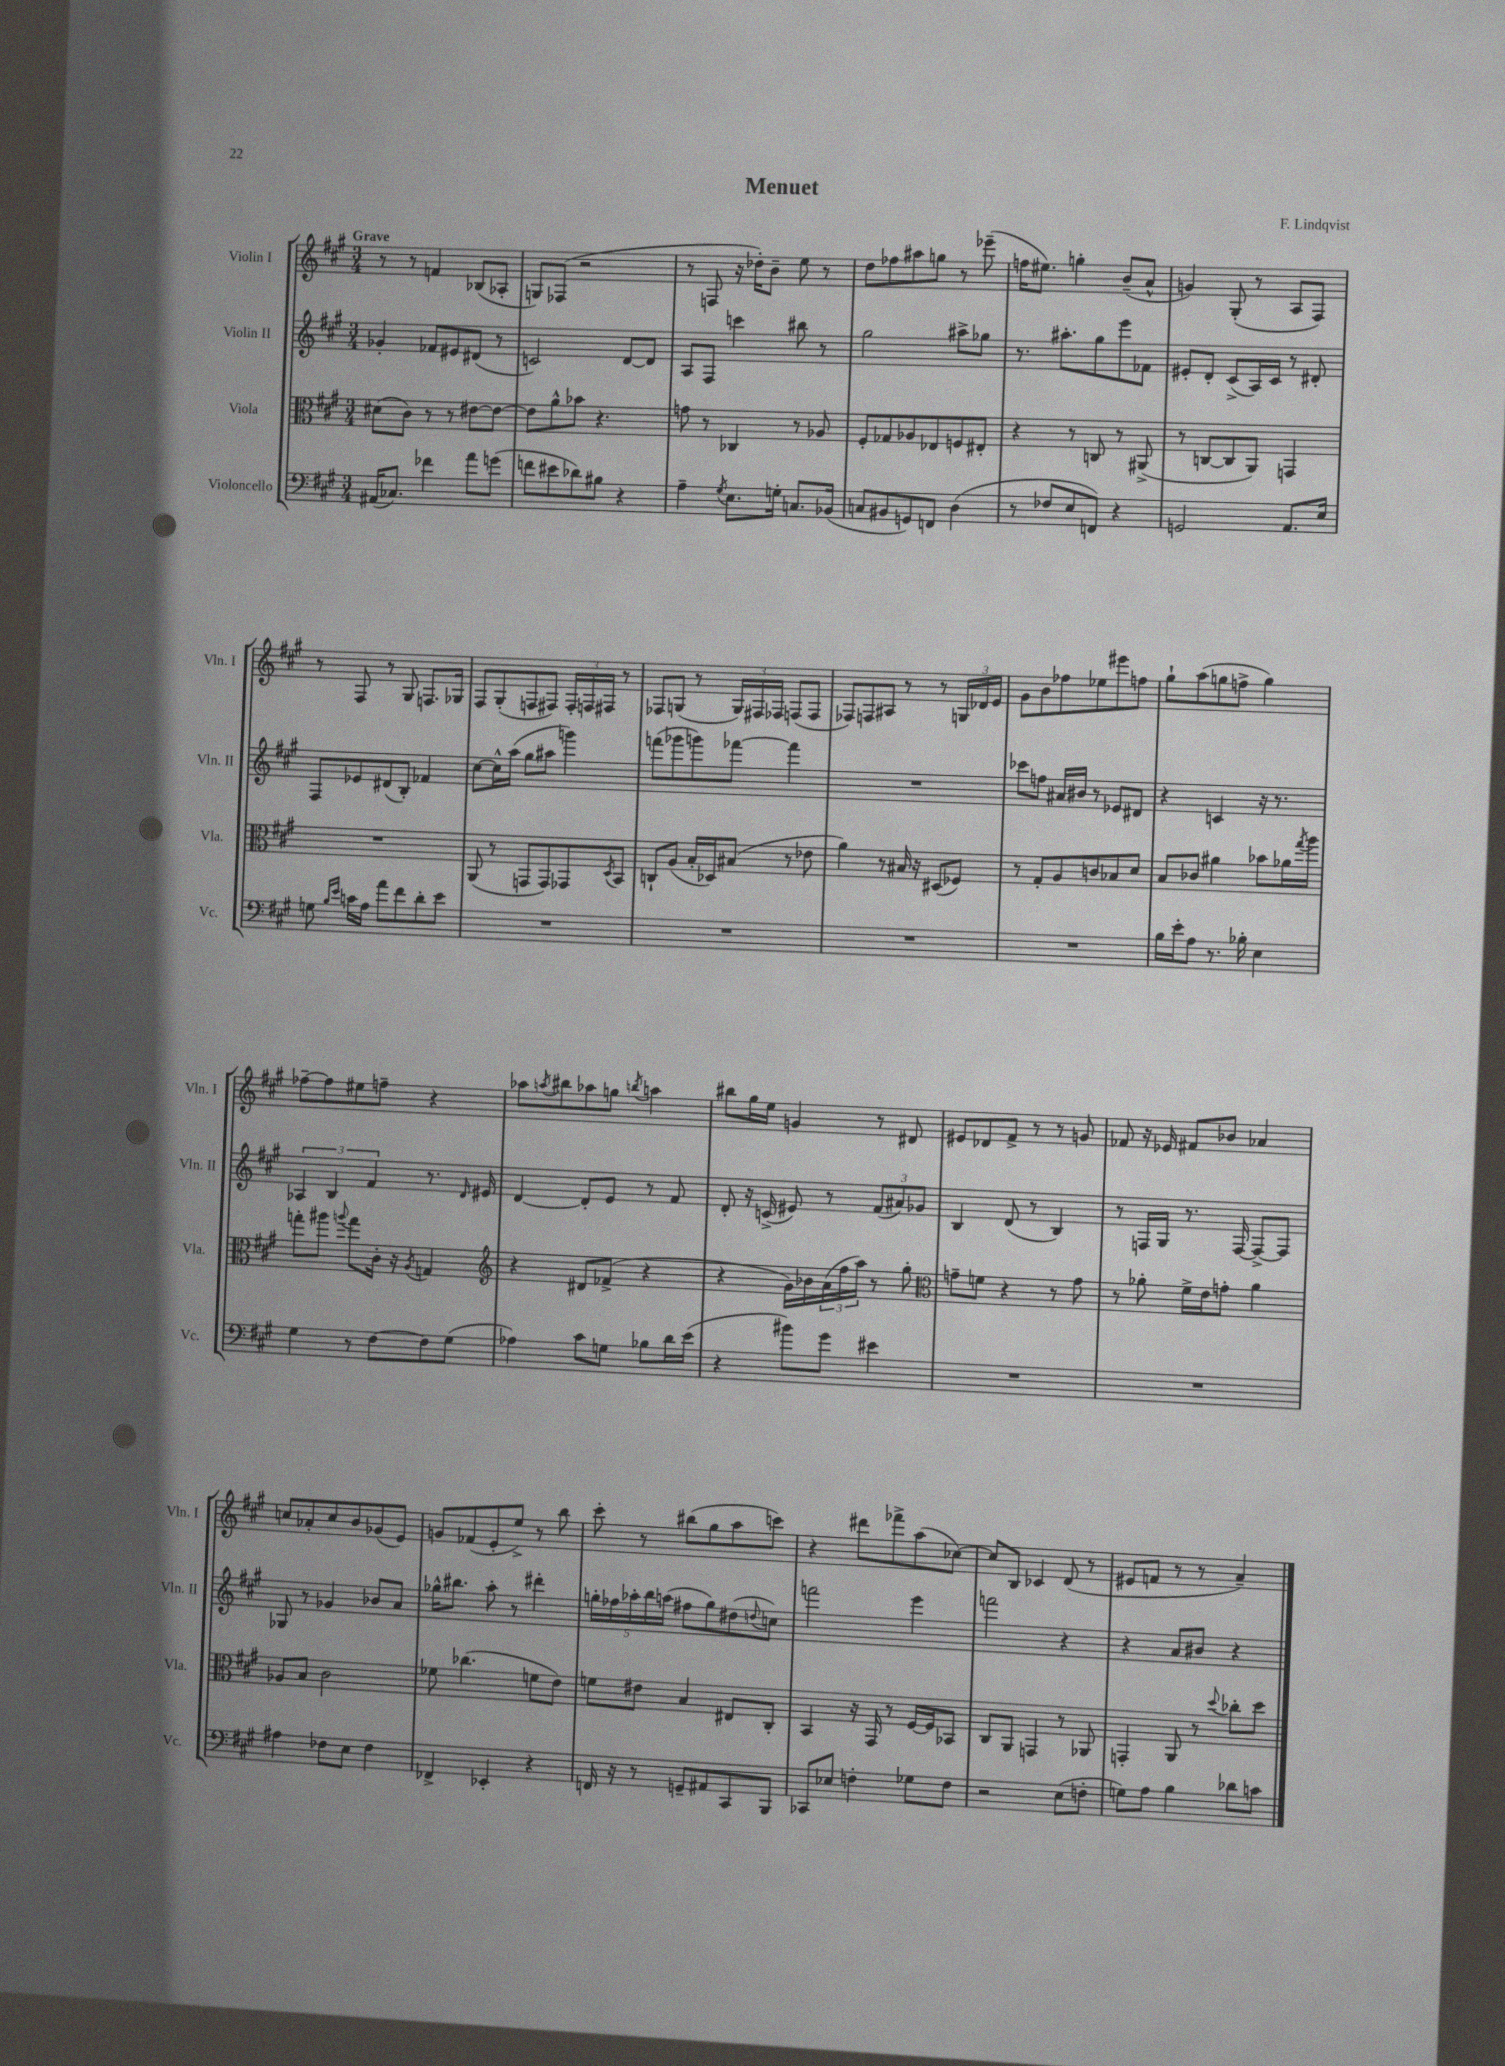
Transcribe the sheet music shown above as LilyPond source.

\header { title = "Menuet" composer = "F. Lindqvist" }
<<
\new StaffGroup <<
\new Staff = "s0" \with { instrumentName = "Violin I" shortInstrumentName = "Vln. I" } {
    \clef treble \key a \major \numericTimeSignature \time 3/4 \tempo "Grave"
    r8 r8 f'4 bes8( aes8-. |
    g8) fes8( r2 |
    r8 f8 r16 des''16-.) b'8-- e''8 r8 |
    d''8 fes''8 ais''8 g''8 r8 ees'''8--( |
    f''16 eis''8.) g''4-. b'8--( a'8-^ |
    g'4) gis8-.( r8 a8 fis8) |
    r8 fis8 r8 gis8 f8. ges16 |
    fis8 gis8-.( f8 fis8) \tuplet 3/2 { fis16-. f16 fis16 } r8 |
    fes8 g8( r8 \tuplet 3/2 { g16) fis16 fes16 } f8( f8 |
    fes8) f8 ais8 r8 r8 \tuplet 3/2 { g16 des'16 e'16 } |
    gis'8 b'8 fes''8 ees''8 eis'''8 f''8 |
    gis''8-! a''8( g''8 f''8-> g''4) |
    fes''8~-- fes''8 eis''8 f''8-- r4 |
    aes''8 \acciaccatura { a''8 } bis''8 aes''8 g''8 \acciaccatura { b''8 } a''4 |
    bis''8 gis''16 e''16 g'4 r8 dis'8 |
    eis'8 des'8 fis'8-> r8 r8 g'8 |
    fes'8 r16 ees'16 fis'8 bes'8 aes'4 |
    c''8 aes'8-. c''8 b'8 ges'8( e'8) |
    g'8 fes'8( e'8-. e''8->) r8 b''8 |
    cis'''8-. r8 bis''8( gis''8 a''8 c'''8) |
    r4 dis'''8 fes'''8-> a''8( ces''8~) |
    ces''8 b8 ces'4 d'8( r8 |
    eis'8 f'8 r8 r8 a'4--) \bar "|." |
}
\new Staff = "s1" \with { instrumentName = "Violin II" shortInstrumentName = "Vln. II" } {
    \clef treble \key a \major \numericTimeSignature \time 3/4
    ges'4-. fes'8 eis'8 dis'8( r8 |
    c'2) d'8~ d'8 |
    a8 fis8 c'''4 bis''8 r8 |
    gis''2 ais''8-> ges''8 |
    r8. ais''8.-. gis''8 e'''8 fes'8 |
    eis'8-. d'8-. cis'8->( a16) cis'16 r8 dis'8-. |
    fis8 ees'8 dis'8( b8-.) fes'4 |
    cis''8~ cis''16-^ a''16( gis''8 ais''8 g'''4) |
    f'''8( ges'''8 g'''8) fes'''8~ fes'''4 |
    R2. |
    ces'''8 f''8 ais'16 bis'16 r8 ees'8 dis'8 |
    r4 c'4 r16 r8. |
    \tuplet 3/2 { aes4 b4 fis'4 } r8. \grace { d'16 } eis'16 |
    d'4~ d'8-. e'8 r8 fis'8 |
    d'8-. r16 c'16->( eis'8) r8 \tuplet 3/2 { fis'8( ais'8) ges'8 } |
    b4 d'8( r8 b4) |
    r8 f16 gis16 r8. f16~ f8~-> f8 |
    ges8 r8 ges'4 bes'8 a'8 |
    ges''16-^ bis''8. a''8-. r8 dis'''4-. |
    \tuplet 5/4 { g''16-. fes''16 aes''16-. b''16 a''16( } fis''8 g''8) dis''8( \appoggiatura { d''8 } c''8) |
    f'''2 e'''4 |
    f'''2 r4 |
    r4 a'8 bis'8 r4 \bar "|." |
}
\new Staff = "s2" \with { instrumentName = "Viola" shortInstrumentName = "Vla." } {
    \clef alto \key a \major \numericTimeSignature \time 3/4
    dis'8( cis'8) r8 r8 eis'8~ eis'8~ |
    eis'8 a'8-^ bes'8 r4. |
    g'8 r8 ces4 r8 aes8 |
    fis8-. ges8 aes8 ees8 f8 eis8-. |
    r4 r8 c8 r8 ais,8->( |
    r8 c8~ c8 a,8) g,4 |
    R2. |
    a,8( r8 g,8 g,8) ges,8 \acciaccatura { d8 } b,8 |
    c8-! a8( b16-. des16) bis8( r8 ees'8 |
    a'4) r8 bis16 r16 dis8( fes8) |
    r8 gis8-. a8 c'8 bes8 d'8 |
    b8 ces'8 ais'4 bes'8 aes'16 \acciaccatura { gis''8 } a''16 |
    g''8-. ais''8 \appoggiatura { a''8 } g''8 cis'16-. r16 \acciaccatura { a8 } g4 |
    \clef treble r4 dis'8 fes'8->( r4 |
    r4 gis'16) bes'16 \tuplet 3/2 { a'16( fis''16 a''16) } r8 gis''8-. |
    \clef alto g'8-- f'8 r4 r8 g'8 |
    r8 aes'8-. fis'16-> e'16 g'8-. aes'4 |
    aes8 b8 cis'2 |
    fes'8 ces''4.( f'8 e'8) |
    f'8 eis'8 b4 eis8 cis8-. |
    b,4 r16 gis,16 r8 fis16~ fis16 bes,8 |
    cis8 a,8 g,4 r8 aes,8 |
    g,4-. a,8 r8 \appoggiatura { d''8 } ces''8-. d''8 \bar "|." |
}
\new Staff = "s3" \with { instrumentName = "Violoncello" shortInstrumentName = "Vc." } {
    \clef bass \key a \major \numericTimeSignature \time 3/4
    ais,16( ces8.) fes'4 a'8 g'8( |
    f'8 eis'8 des'8) bis8 r4 |
    a4-- \acciaccatura { gis8 } e8. g16-. c8. bes,16( |
    c8 bis,8 g,8) f,8 d4( |
    r8 fes8 e8 f,8) r4 |
    g,2 a,8. e16 |
    g8 \grace { b16 e'16 } c'16 a16 a'8 fis'8 d'8-. e'8 |
    R2. |
    R2. |
    R2. |
    R2. |
    b16 e'16-. a8 r8. bes16-. e4 |
    gis4 r8 fis8~ fis8 gis8( |
    aes4) cis'8 g8 bes8 d'16 e'16( |
    r4 bis'8) gis'8 eis'4 |
    R2. |
    R2. |
    ais4 fes8 e8 fes4 |
    fes,4-> ees,4-. r4 |
    f,16 r16 r8 g,8-- ais,8 cis,8 b,,8 |
    ces,8 ees8 f4-. ges8 f8 |
    r2 e8( f8-. |
    g8) a8 b4 des'8 c'8 \bar "|." |
}
>>
>>
\layout { \context { \Score \remove "Bar_number_engraver" } }
